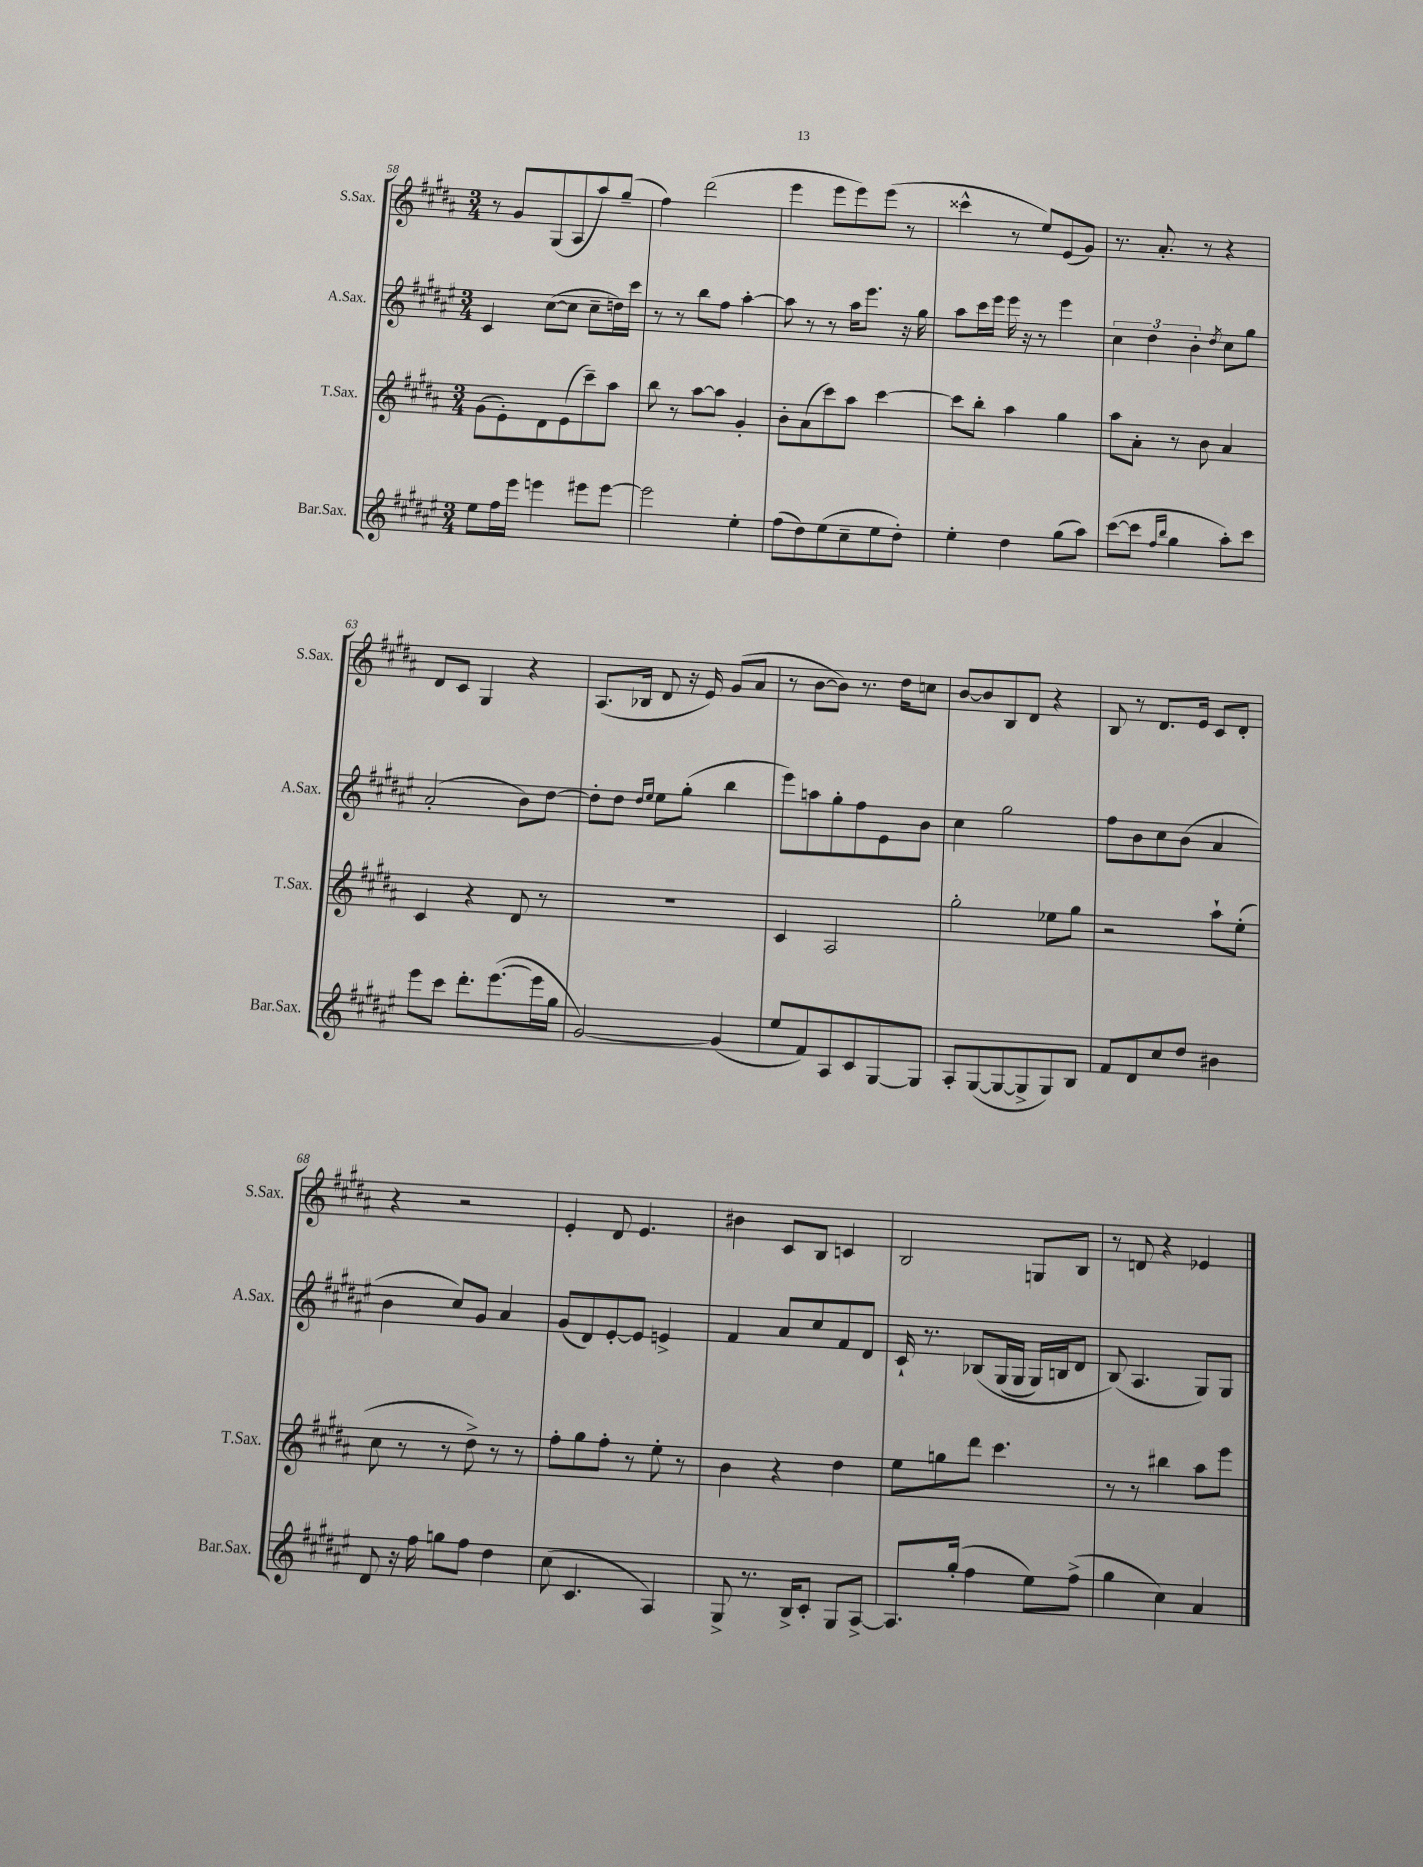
<<
\new StaffGroup <<
\new Staff = "s0" \with { instrumentName = "S.Sax." shortInstrumentName = "S.Sax." } {
    \clef treble \key b \major \numericTimeSignature \time 3/4
    r8 gis'8 gis8( ais8 ais''8) gis''8--( |
    fis''4) dis'''2( |
    e'''4 e'''8 e'''8) e'''8( r8 |
    cisis'''4-^ r8 e''8) e'8( gis'8) |
    r8. ais'8.-. r8 r4 |
    dis'8 cis'8 gis4 r4 |
    ais8.( bes16 dis'8 r16 e'16) gis'8( ais'8 |
    r8 b'8~ b'8) r8. dis''16 c''8 |
    b'8~ b'8 b8 dis'8 r4 |
    b8 r8 dis'8. e'16 cis'8 dis'8-. |
    r4 r2 |
    e'4-. dis'8 e'4. |
    bis'4 cis'8 b8 c'4 |
    b2 g8 b8 |
    r8 d'8 r4 ees'4 \bar "|." |
}
\new Staff = "s1" \with { instrumentName = "A.Sax." shortInstrumentName = "A.Sax." } {
    \clef treble \key fis \major \numericTimeSignature \time 3/4
    cis'4 cis''8~( cis''8 cis''8-- d''16) cis'''16 |
    r8 r8 b''8 fis''8 ais''4~-. |
    ais''8 r8 r8 ais''16 eis'''8. r16 gis''16 |
    ais''8 cis'''16 eis'''16 eis'''16 r16 r8 eis'''4 |
    \tuplet 3/2 { cis''4 dis''4 b'4-. } \acciaccatura { dis''8 } cis''8 gis''8 |
    ais'2-.( b'8) dis''8~ |
    dis''8-. dis''8 \grace { dis''16 eis''16 } eis''8 gis''8-.( b''4 |
    eis'''8) a''8 gis''8-. fis''8 eis'8 b'8 |
    cis''4 gis''2 |
    fis''8 b'8 cis''8 b'8( ais'4 |
    b'4 cis''8) gis'8 ais'4 |
    gis'8( dis'8) eis'8~-. eis'8 e'4-> |
    fis'4 ais'8 cis''8 fis'8 dis'8 |
    cis'16-! r8. bes8\( gis16( gis16 gis16) b16 dis'8 |
    b8(\) ais4. gis8) gis8 \bar "|." |
}
\new Staff = "s2" \with { instrumentName = "T.Sax." shortInstrumentName = "T.Sax." } {
    \clef treble \key b \major \numericTimeSignature \time 3/4
    gis'8( e'8-.) dis'8 e'8( cis'''8--) ais''8 |
    b''8 r8 ais''8~ ais''8 gis'4-. |
    b'8-. ais'8( cis'''8) ais''8 cis'''4~ |
    cis'''8 b''8-. ais''4 gis''4 |
    ais''8 ais'8-. r8 b'8 ais'4 |
    cis'4 r4 dis'8 r8 |
    R2. |
    cis'4 ais2 |
    gis''2-. ees''8 gis''8 |
    r2 ais''8-! e''8-.( |
    cis''8 r8 r8 dis''8->) r8 r8 |
    fis''8-. gis''8 fis''8-. r8 e''8-. r8 |
    b'4 r4 dis''4 |
    e''8 g''8 dis'''8 cis'''4. |
    r8 r8 bis''4 ais''8 e'''8 \bar "|." |
}
\new Staff = "s3" \with { instrumentName = "Bar.Sax." shortInstrumentName = "Bar.Sax." } {
    \clef treble \key fis \major \numericTimeSignature \time 3/4
    eis''8 fis''16 eis'''16 e'''4 eis'''8 eis'''8~ |
    eis'''2 eis''4-. |
    fis''8( dis''8) eis''8( cis''8-- eis''8 dis''8-.) |
    eis''4-. dis''4 gis''8( ais''8) |
    cis'''8~( cis'''8 \grace { fis''16 b''16 } gis''4 ais''8-.) cis'''8 |
    eis'''8 cis'''8 dis'''8.-. eis'''8.~( eis'''16 gis''16 |
    gis'2~) gis'4( |
    eis''8 fis'8) ais8 cis'8 gis8~ gis8 |
    ais8-. gis8~( gis8~ gis8-> gis8) b8 |
    fis'8 dis'8 cis''8 dis''8 bis'4 |
    dis'8 r16 fis''16 g''8 fis''8 dis''4 |
    cis''8( cis'4. ais4) |
    gis8-> r8. b16-> cis'8-. gis8 ais8~-> |
    ais8. gis''16-.( fis''4 eis''8) fis''8->( |
    gis''4 cis''4) ais'4 \bar "|." |
}
>>
>>
\layout { \context { \Score currentBarNumber = #58 } }
